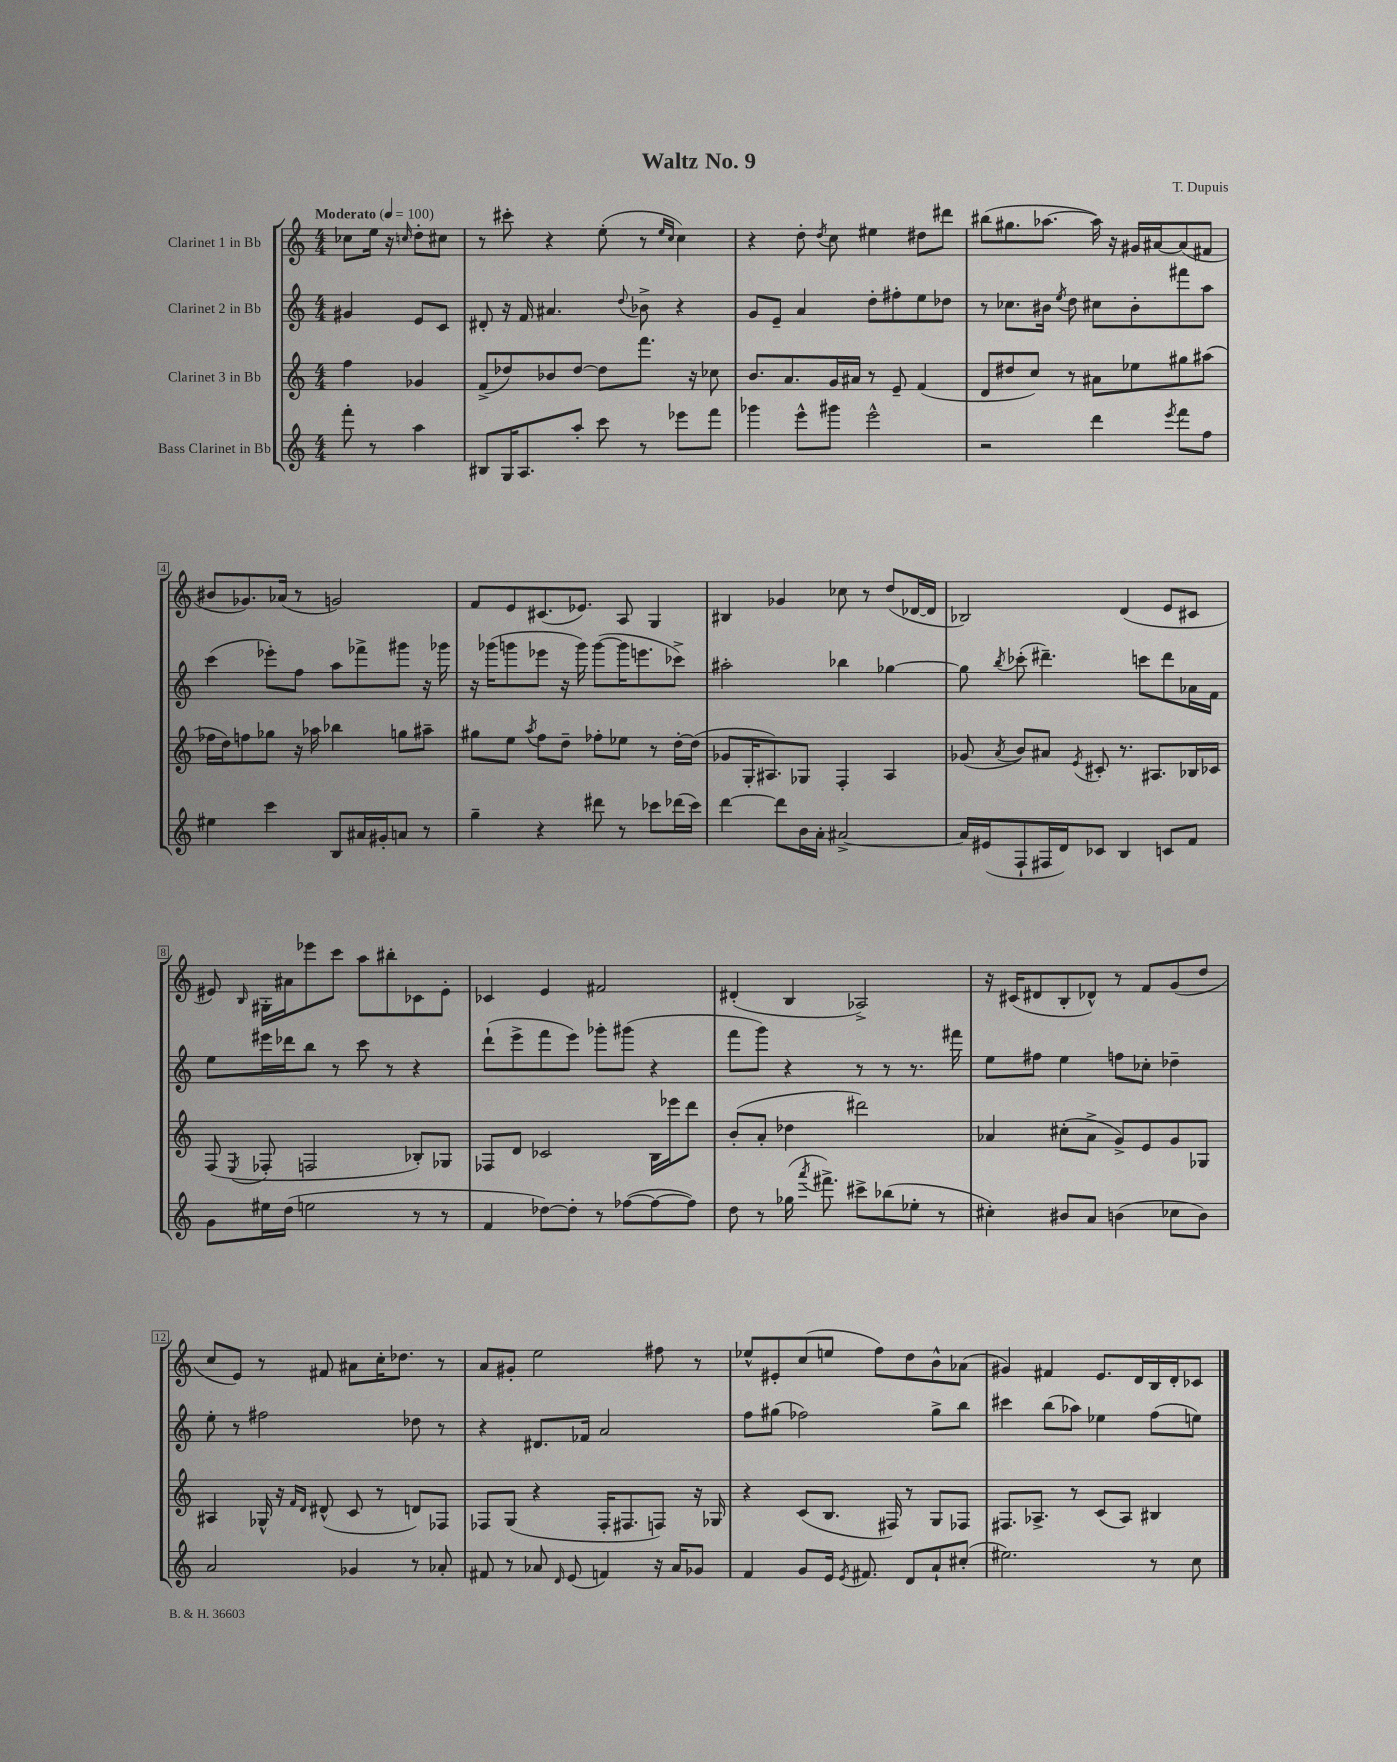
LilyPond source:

\header { title = "Waltz No. 9" composer = "T. Dupuis" }
<<
\new StaffGroup <<
\new Staff = "s0" \with { instrumentName = "Clarinet 1 in Bb" } {
    \clef treble \key c \major \numericTimeSignature \time 4/4 \partial 2 \tempo "Moderato" 4 = 100
    \autoBeamOff ces''8[ e''16] r16 \grace { c''16 } d''8[-. cis''8] |
    r8 cis'''8-. r4 e''8-.( r8 \grace { e''16[ c''16] } c''4) |
    r4 d''8-. \acciaccatura { d''8 } c''8 eis''4 dis''8[ dis'''8] |
    bis''8[( gis''8. aes''8.]~ aes''16) r16 gis'16[ ais'16~ ais'8( fis'8] |
    bis'8[ ges'8.) aes'16]( r8 g'2) |
    f'8[ e'8 cis'8.( ees'8.]) a8 g4 |
    bis4 ges'4 ces''8 r8 d''8[( des'16~ des'16] |
    bes2) d'4( e'8[ cis'8] |
    eis'8) \grace { b16 } gis16[-. ais'16 ees'''8 c'''8] a''8[ bis''8-. ces'8 eis'8]-. |
    ces'4 e'4 fis'2 |
    dis'4-.( b4 aes2->) |
    r16 cis'16[( dis'8 b8-. des'8]-^) r8 f'8[ g'8( d''8] |
    c''8[ e'8]) r8 fis'8 ais'8[ c''16-. des''8.] r8 |
    a'8[ gis'8]-. e''2 fis''8 r8 |
    ees''8[-^ eis'8-. c''8( e''8] f''8[) d''8 b'8-^ aes'8]( |
    gis'4) fis'4 e'8.[ d'16 b16 d'16-. ces'8] \bar "|." |
}
\new Staff = "s1" \with { instrumentName = "Clarinet 2 in Bb" } {
    \clef treble \key c \major \numericTimeSignature \time 4/4 \partial 2
    \autoBeamOff gis'4 e'8[ c'8] |
    dis'8-. r16 f'16 ais'4. \appoggiatura { d''8 } bes'8-> r4 |
    g'8[ e'8]-- a'4 d''8[-. fis''8-. e''8 des''8] |
    r8 ces''8.[ bis'16] \acciaccatura { e''8 } d''8 cis''8[ bis'8-. fis'''8 a''8] |
    c'''4( ees'''8[-.) f''8] a''8[ fes'''8-> gis'''8] r16 ges'''16 |
    r16 ges'''16[( g'''8 ees'''8] r16 g'''16) g'''8[~( g'''16 e'''8. ces'''8]->) |
    ais''2-. bes''4 ges''4~ |
    ges''8 \acciaccatura { b''8 } ces'''8-.( dis'''4.--) c'''8[ dis'''8 aes'16 f'16] |
    e''8[ eis'''16 des'''16 b''8] r8 c'''8 r8 r4 |
    d'''8[-!( e'''8-> f'''8 e'''8]) ges'''8[-. gis'''8]( r4 |
    f'''8[ g'''8]) r4 r8 r8 r8. fis'''16 |
    e''8[ fis''8] e''4 f''8[ ces''8]-. des''4-- |
    e''8-. r8 fis''2 des''8 r8 |
    r4 dis'8.[ fes'16] a'2 |
    f''8[ gis''8]( fes''2) gis''8[-> b''8] |
    cis'''4 b''8[( aes''8]) ees''4 f''8[( e''8]) \bar "|." |
}
\new Staff = "s2" \with { instrumentName = "Clarinet 3 in Bb" } {
    \clef treble \key c \major \numericTimeSignature \time 4/4 \partial 2
    \autoBeamOff f''4 ges'4 |
    f'8[->( des''8) bes'8 des''8]~ des''8[ f'''8.] r16 ces''8 |
    b'8.[ a'8. g'16 ais'16] r8 e'8-- f'4( |
    d'8[ dis''8 c''8]) r8 ais'8[ ees''8 gis''8 ais''8]( |
    fes''16[ d''16) f''8 ges''8] r16 aes''16 bes''4 g''8[ ais''8]-- |
    gis''8[ e''8] \acciaccatura { a''8 } f''8[ d''8]-- fes''8[-. ees''8] r8 d''16[~-. d''16]( |
    ges'8[ g16-. ais8.) ges8] f4-. ais4 |
    ges'8( \acciaccatura { a'8 } b'8[) ais'8] \acciaccatura { e'8 } cis'8-. r8. ais8.[ bes16 ces'16] |
    f8( \acciaccatura { e8 } fes8-. f2 bes8[-.) ges8] |
    fes8[ d'8] ces'2 b16[ ees'''16 d'''8] |
    b'8[-.( a'8]-. des''4 dis'''2) |
    aes'4 cis''8[-.( aes'8]-> g'8[->) e'8 g'8 ges8] |
    ais4 ges16-^ r16 \grace { f'16[ d'16] } dis'8-^( c'8 r8 d'8[) fes8] |
    fes8[ g8]( r4 fes16[-. fis8. f8]) r16 ges16 |
    r4 c'8[( b8.] fis16) r8 g8[ fes8] |
    fis8.[ aes8.]-> r8 c'8[( aes8]) bis4 \bar "|." |
}
\new Staff = "s3" \with { instrumentName = "Bass Clarinet in Bb" } {
    \clef treble \key c \major \numericTimeSignature \time 4/4 \partial 2
    \autoBeamOff f'''8-. r8 a''4 |
    bis8[ g16 a8. a''8]-. c'''8 r8 ees'''8[ f'''8] |
    ges'''4 e'''8[-^ gis'''8] e'''2-^ |
    r2 d'''4 \acciaccatura { e'''8 } f'''8[ f''8] |
    eis''4 c'''4 b8[ ais'16 gis'16-. a'8] r8 |
    g''4-- r4 dis'''8 r8 ces'''8[ des'''16( ces'''16]) |
    d'''4~ d'''8[ b'16 a'16]-. ais'2~-> |
    ais'16[ eis'16( f8-! fis16 d'16) ces'8] b4 c'8[ f'8] |
    g'8[ eis''16 d''16]( e''2 r8 r8 |
    f'4 des''8[~) des''8]-. r8 fes''8[~( fes''8~ fes''8]) |
    d''8 r8 ges''16( \acciaccatura { a'''8 } fis'''8.->) cis'''8[-> bes''8( ees''8]-. r8 |
    cis''4-.) bis'8[ a'8] b'4( ces''8[ b'8]) |
    a'2 ges'4 r8 aes'8-. |
    fis'8 r8 aes'8 \grace { d'16 } e'8( f'4) r16 aes'16[ ges'8] |
    f'4 g'8[ e'16] \acciaccatura { e'8 } fis'8. d'8[ a'8-! cis''8]-.( |
    eis''2.) r8 c''8 \bar "|." |
}
>>
>>
\layout { \context { \Score \override BarNumber.stencil = #(make-stencil-boxer 0.1 0.3 ly:text-interface::print) } }
